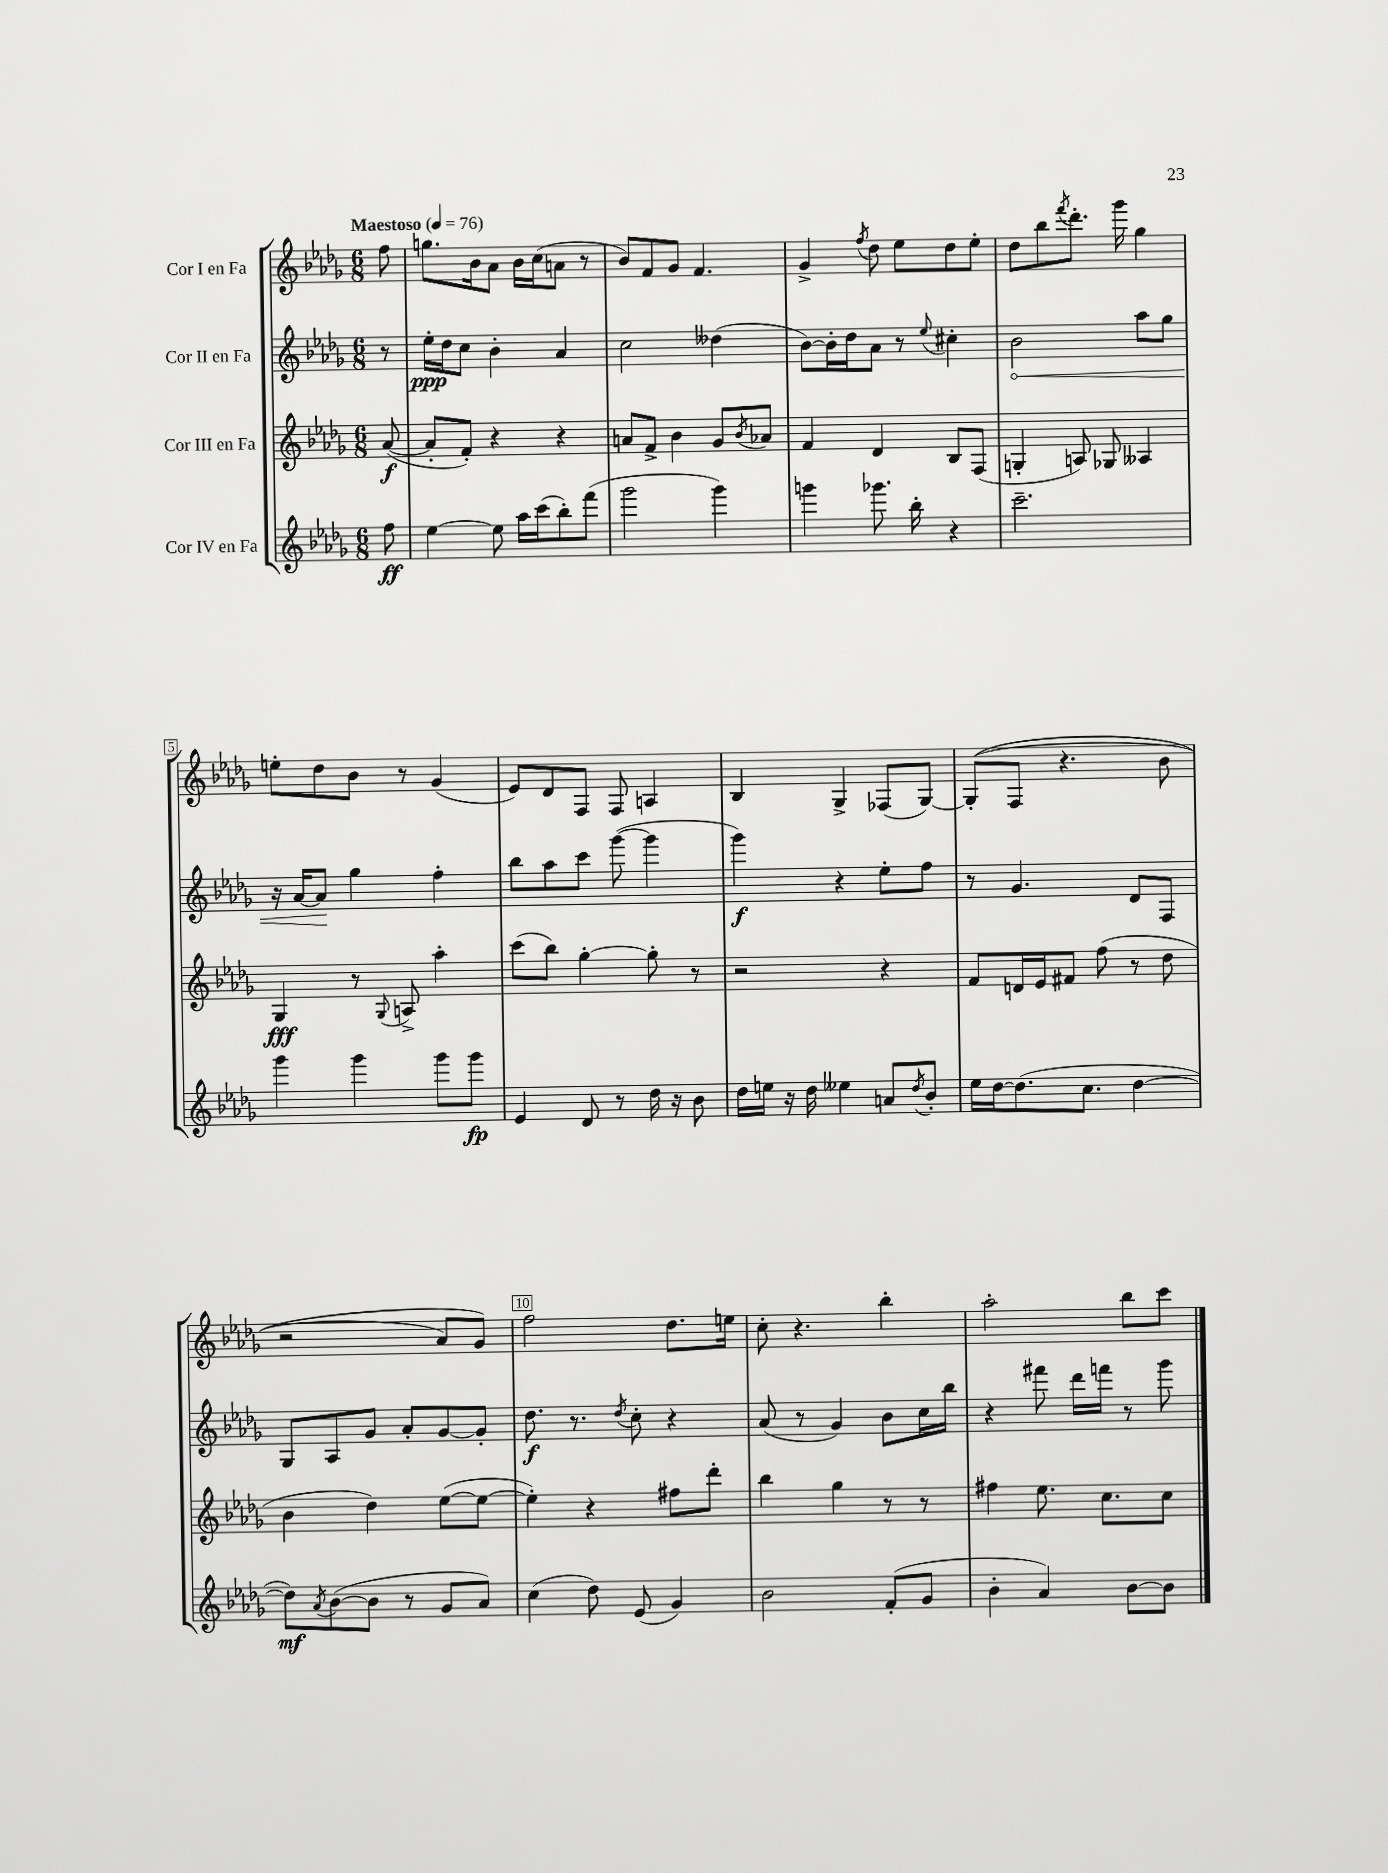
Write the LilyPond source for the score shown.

<<
\new StaffGroup <<
\new Staff = "s0" \with { instrumentName = "Cor I en Fa" } {
    \clef treble \key des \major \numericTimeSignature \time 6/8 \partial 8 \tempo "Maestoso" 4 = 76
    f''8 |
    g''8. bes'16 aes'8 bes'16 c''16( a'8 r8 |
    bes'8) f'8 ges'8 f'4. |
    ges'4-> \acciaccatura { f''8 } des''8 ees''8 des''8 ees''8-. |
    des''8 bes''8 \acciaccatura { f'''8 } des'''8.-. ges'''16 ges''4 |
    e''8-. des''8 bes'8 r8 ges'4( |
    ees'8) des'8 f8 f8 a4 |
    bes4 ges4-> fes8( ges8~) |
    ges8-.(\( f8 r4. bes'8 |
    r2 aes'8) ges'8\) |
    f''2 des''8. e''16 |
    c''8-. r4. bes''4-. |
    aes''2-. bes''8 c'''8 \bar "|." |
}
\new Staff = "s1" \with { instrumentName = "Cor II en Fa" } {
    \clef treble \key des \major \numericTimeSignature \time 6/8 \partial 8
    r8 |
    ees''16-.\ppp des''16 c''8 bes'4-. aes'4 |
    c''2 deses''4( |
    bes'8~) bes'16-. des''16 aes'8 r8 \appoggiatura { ees''8 } cis''4-. |
    \once \override Hairpin.circled-tip = ##t bes'2\< aes''8 ges''8 |
    r16 aes'16~ aes'8\! ges''4 f''4-. |
    bes''8 aes''8 c'''8 ges'''8~( ges'''4 |
    ges'''4\f) r4 ees''8-. f''8 |
    r8 ges'4. des'8 f8 |
    ges8 aes8 ges'8 aes'8-. ges'8~ ges'8-. |
    des''8.\f r8. \acciaccatura { des''8 } c''8-. r4 |
    aes'8( r8 ges'4) bes'8 c''16 bes''16 |
    r4 fis'''8 des'''16 f'''16 r8 ges'''8 \bar "|." |
}
\new Staff = "s2" \with { instrumentName = "Cor III en Fa" } {
    \clef treble \key des \major \numericTimeSignature \time 6/8 \partial 8
    aes'8~\f( |
    aes'8-. f'8-.) r4 r4 |
    a'8 f'8-> bes'4 ges'8 \acciaccatura { bes'8 } aes'8 |
    f'4 des'4 bes8 f8( |
    g4-. a8) ges8 aeses4 |
    ges4\fff r8 \appoggiatura { ges8 } a8-> aes''4-. |
    c'''8( bes''8) ges''4~-. ges''8-. r8 |
    r2 r4 |
    f'8 d'16 ees'16 fis'8 f''8( r8 des''8 |
    bes'4 des''4) ees''8~( ees''8~ |
    ees''4-.) r4 fis''8 des'''8-. |
    bes''4 ges''4 r8 r8 |
    fis''4 ees''8. c''8. c''8 \bar "|." |
}
\new Staff = "s3" \with { instrumentName = "Cor IV en Fa" } {
    \clef treble \key des \major \numericTimeSignature \time 6/8 \partial 8
    f''8\ff |
    ees''4~ ees''8 aes''16 c'''16( bes''8-.) f'''8( |
    ges'''2 ges'''4) |
    g'''4 ges'''8. bes''16-. r4 |
    c'''2.-- |
    ges'''4 ges'''4 ges'''8 ges'''8\fp |
    ees'4 des'8 r8 des''16 r16 bes'8 |
    des''16 e''16 r16 des''16 eeses''4 a'8 \acciaccatura { des''8 } bes'8-. |
    ees''16 des''16~ des''8.( c''8. des''4~ |
    des''8\mf) \acciaccatura { aes'8 } bes'8~( bes'8 r8 ges'8 aes'8) |
    c''4( des''8) ees'8( ges'4) |
    bes'2 f'8-.( ges'8 |
    bes'4-. aes'4) bes'8~ bes'8 \bar "|." |
}
>>
>>
\layout { \context { \Score \override BarNumber.break-visibility = ##(#f #t #t) barNumberVisibility = #(every-nth-bar-number-visible 5) \override BarNumber.stencil = #(make-stencil-boxer 0.1 0.3 ly:text-interface::print) } }
